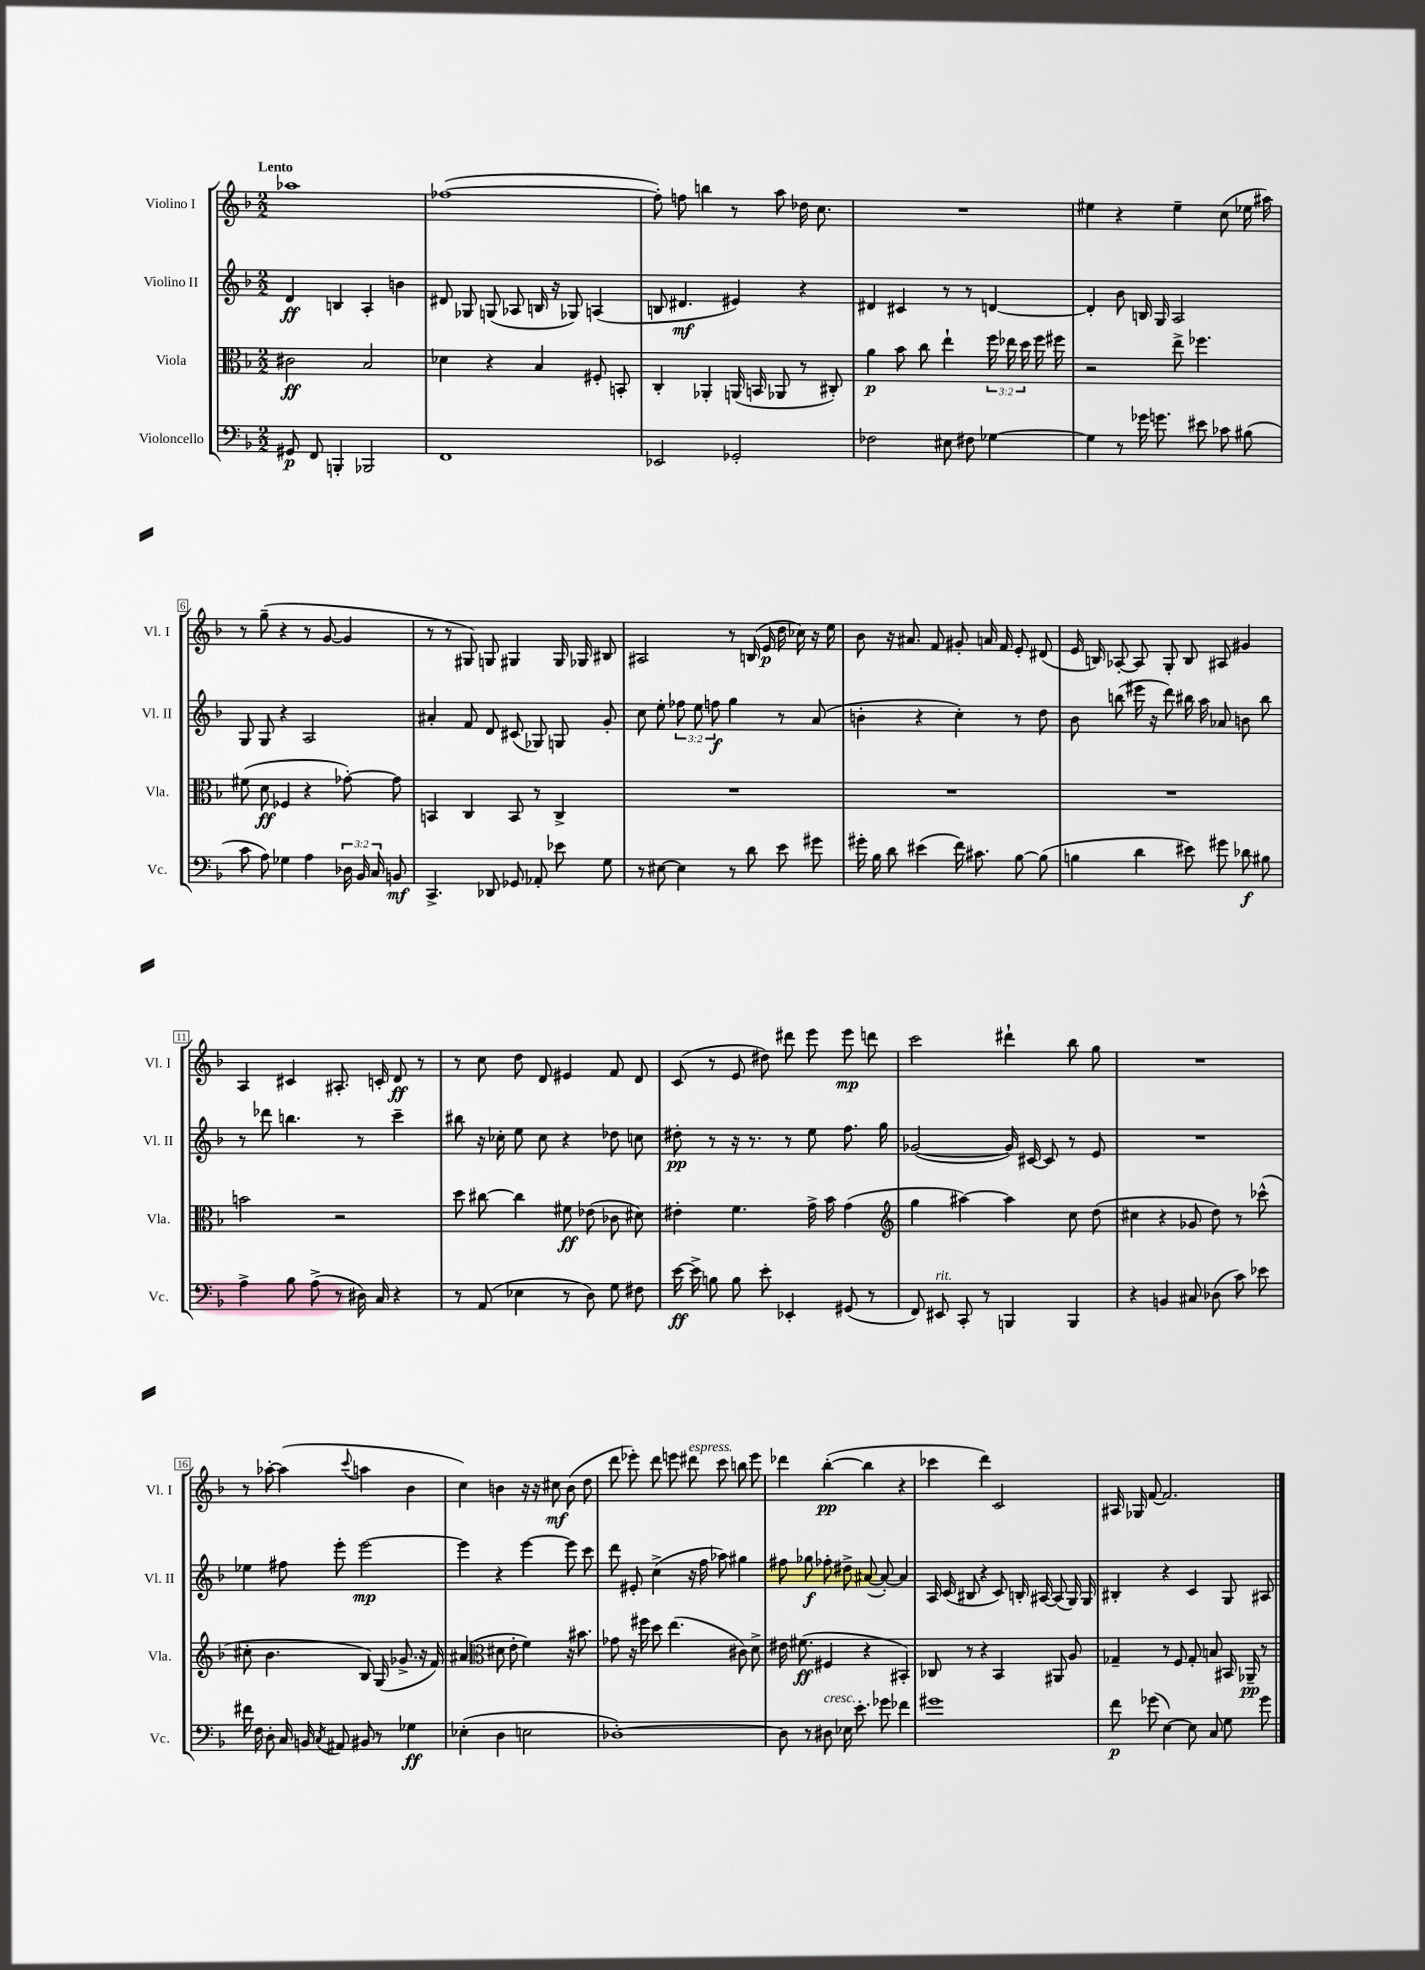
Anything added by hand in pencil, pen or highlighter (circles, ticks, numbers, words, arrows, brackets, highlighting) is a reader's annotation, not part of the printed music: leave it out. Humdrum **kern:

**kern	**kern	**kern	**kern
*staff4	*staff3	*staff2	*staff1
*clefF4	*clefC3	*clefG2	*clefG2
*k[b-]	*k[b-]	*k[b-]	*k[b-]
*M2/2	*M2/2	*M2/2	*M2/2
8GG#	2c#	4d	1aa-
8FF	.	.	.
4BBB'	.	4B	.
2BBB-	2B-	4A'	.
.	.	4b	.
=	=	=	=
1FF	4d-	8d#	([1ff-
.	.	8G-	.
.	4r	(8G	.
.	.	8A-	.
.	4B-	16B	.
.	.	16r	.
.	.	8G-)	.
.	8F#'	(4A	.
.	8BB'	.	.
=	=	=	=
2EE-	4C'	8B	8ff-'])
.	.	4.d#	8ff
.	4AA-'	.	4bb
2GG-'	(16AA	4e#)	8r
.	16BB	.	.
.	8AA-	.	8aa
.	8r	4r	16dd-
.	.	.	8.cc
.	8C#')	.	.
=	=	=	=
2F-	4a	4d#	1r
.	8b-	4c#	.
.	8cc	.	.
8E#	4ee`	8r	.
8F#	.	8r	.
[4G-	24ff	[4d	.
.	24ee-	.	.
.	24dd	.	.
.	16ff	.	.
.	16ff#	.	.
=	=	=	=
4G-]	2r	4d']	4ee#
8r	.	8b-	4r
16g-	.	16B	.
8.g	.	16G	.
.	8ee^	2A	4ee#~
8e#	4.ff-	.	.
8c-	.	.	(8cc
(8B#	.	.	16ee-
.	.	.	16aa#)
=	=	=	=
8c	(8f#	8G	8r
8A)	8d	8G	(8gg~
4G-	4F-	4r	4r
4A	4r	2A	8r
.	.	.	[8g
24D-	[8g-')	.	4g]
24BB-	.	.	.
24C	.	.	.
8BB	8g-]	.	.
=	=	=	=
4.CC^	4BB	4a#'	8r
.	.	.	8r
.	4C	8f	8G#)
8DD-	.	8d	8G
8GG-	8BB	(8c#	4G#
8AA-'	8r	8G-)	.
8e-	4C^	8G	16G#
.	.	.	16G-
8G	.	8g'	8B#
=	=	=	=
8r	1r	8cc	2A#
[8E#	.	8ee'	.
4E#]	.	12ff-	.
.	.	12ee	.
.	.	12ff	.
8r	.	4gg	8r
8d	.	.	(16B
.	.	.	16e
8e	.	8r	16dd
.	.	.	16cc-)
8g#	.	(8a	16r
.	.	.	16ee
=	=	=	=
16g#'	1r	4b'	8b-
16B-	.	.	.
8d	.	.	16r
.	.	.	8.a#
(4e#	.	4r	.
.	.	.	8f
16f)	.	4cc')	8g#'
8.c#	.	.	.
.	.	.	16a
.	.	.	16f
[8B-	.	8r	8e'
(8B-]	.	8dd	(8d#
=	=	=	=
4B	1r	8b-	16e
.	.	.	16B)
.	.	(8bb	[8A-'
4d	.	16eee#	8A-]
.	.	16r	.
.	.	8ddd)	8G'
8e#)	.	16bb#	8B
.	.	16aa	.
8g#	.	8a-	8A#
8d-	.	8b	4g#
8B#	.	8bb#	.
=	=	=	=
4A^	2b	8r	4A
.	.	8ddd-	.
8B-	.	4.bb	4c#
(8A^	.	.	.
8r	2r	.	8.A#'
16D#)	.	8r	.
16C	.	.	16c'
4r	.	4ccc~	8d
.	.	.	8r
=	=	=	=
8r	8dd	8bb#	8r
(8AA	[8cc#	16r	8cc
.	.	16cc-'	.
4E-	4cc#]	8ee	8dd
.	.	8cc-	8d
8r	8f#	4r	4e#
8D)	(8e-	.	.
8G	8c-	8dd-	8f
8F#	8d#)	8cc	8d
=	=	=	=
[16e	4e#'	8dd#'	(8c
16e^]	.	.	.
8B	.	8r	8r
8B	4.f	16r	8e
.	.	8.r	.
8e'	.	.	8dd#)
4EE-'	.	8r	8ddd#
.	16g^	8ee	8eee
.	16b-	.	.
(8GG#	(4g	8.ff	8eee
8r	.	.	8ddd
.	.	16gg	.
=	=	=	=
*	*clefG2	*	*
8FF)	4gg	([2g-	2ccc
8EE#	.	.	.
8CC'	[4aa#)	.	.
8r	.	.	.
4BBB	4aa#]	16g-])	4ddd#`
.	.	[16c#	.
.	.	8c#]	.
4BBB	8cc	8r	8bb-
.	(8dd	8e	8gg
=	=	=	=
4r	4cc#	1r	1r
4BB	4r	.	.
8C#	8g-	.	.
(8D-	8dd)	.	.
8c)	8r	.	.
8e-	(8ccc-^^	.	.
=	=	=	=
16f#	8cc#'	4ee-	8r
16F	.	.	.
8D'	4.b-	.	[8aa-'
16C	.	8ff#	(4aa-]
16BB	.	.	.
8qC	.	.	.
8AA#	.	8eee'	.
.	.	.	8qqccc
8BB#	8B-)	[2eee	4aa
8r	(16G	.	.
.	8.g-^	.	.
4G-	.	.	4b-
.	16r	.	.
.	16f)	.	.
=	=	=	=
(4E-'	(4a#	4eee]	4cc)
*	*clefC3	*	*
4D	8d#	4r	4b
.	8e'	.	.
2E	4f)	[4eee	16r
.	.	.	16r
.	.	.	8cc#
.	16r	8eee]	(8b
.	8.b#	.	.
.	.	8ccc	8dd
=	=	=	=
[1D-')	8g-	8ddd	8ddd
.	16r	8e#'	8eee-')
.	16ff#	.	.
.	8dd	(4cc^	8ddd
.	(4.ee	.	8eee
.	.	16r	8ddd#
.	.	16ff	.
.	.	8aa-)	8ccc
.	8c#)	4gg#	8bb
.	8d^	.	8eee
=	=	=	=
8D-]	16e#	8ff#	4ddd-
.	(8.f#	.	.
8r	.	8gg-	.
8D#	4F#	8ff-'	([4bb-'
16E-	.	8dd#^	.
8.e'	.	.	.
.	4r	([8a#	4bb-]
8g-	.	8a#'_)	.
4f-	4BB#')	4a#]	4r
=	=	=	=
1g#	8C-	16A	4ccc-
.	.	(16c	.
.	8r	8B#	.
.	4r	4r	4ddd)
.	4BB-	8c)	2c
.	.	16B'	.
.	.	[16A#	.
.	8AA#	(8A#]	.
.	8A	16G)	.
.	.	16G	.
=	=	=	=
8f	4G-~	4B#'	16A#
.	.	.	16G-
(8g-	.	.	[8f
[4E)	8r	4r	2.f]
.	8F	.	.
8E]	8G-'	4c	.
8C	8B	.	.
8G	16BB#	8G	.
.	16AA-~	.	.
8g-	8r	8A#	.
==	==	==	==
*-	*-	*-	*-
